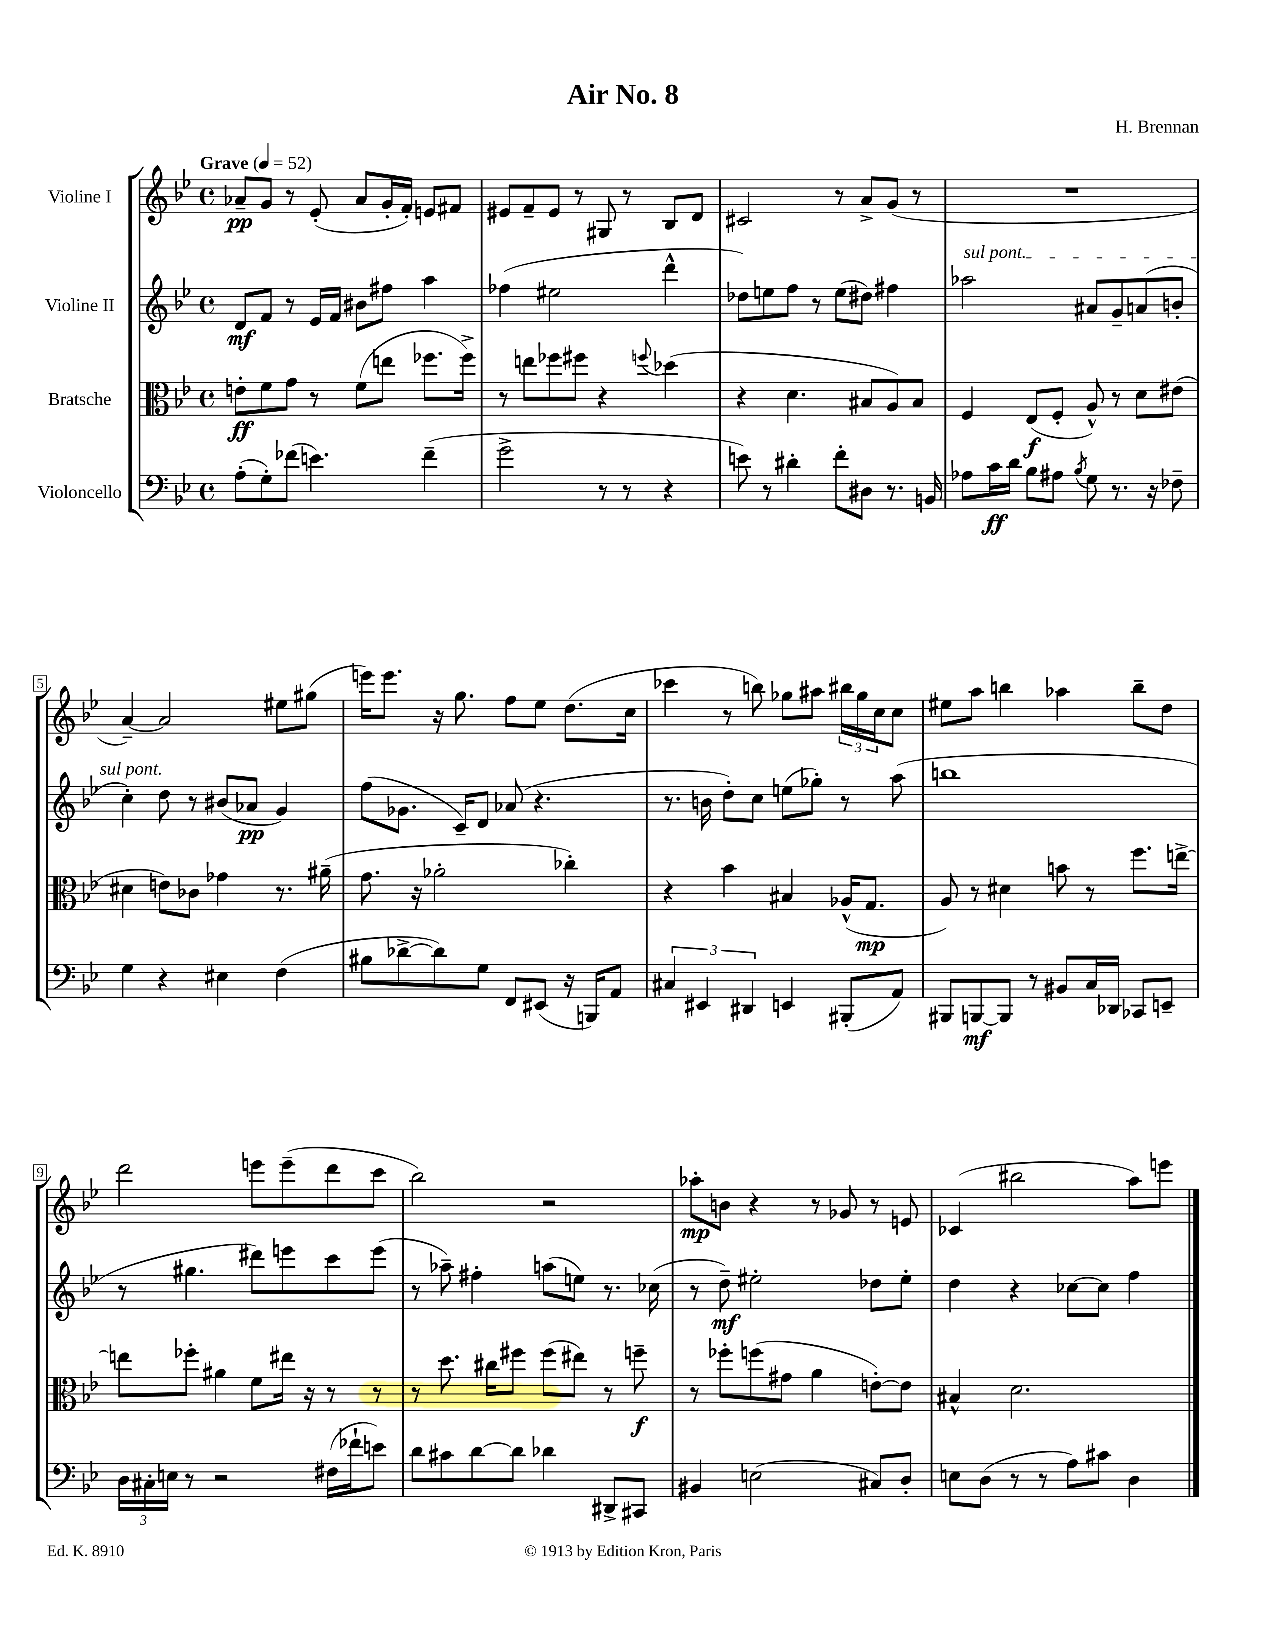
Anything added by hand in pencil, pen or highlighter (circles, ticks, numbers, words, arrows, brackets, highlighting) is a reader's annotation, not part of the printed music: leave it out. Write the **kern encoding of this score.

**kern	**kern	**kern	**kern
*staff4	*staff3	*staff2	*staff1
*clefF4	*clefC3	*clefG2	*clefG2
*k[b-e-]	*k[b-e-]	*k[b-e-]	*k[b-e-]
*M4/4	*M4/4	*M4/4	*M4/4
*met(c)	*met(c)	*met(c)	*met(c)
*MM52	*MM52	*MM52	*MM52
(8A'	8e'	8d	8a-~
8G')	8f	8f	8g
(8f-	8g	8r	8r
4.e)	8r	16e-	(8e-'
.	.	16f	.
.	(8f	8b#	8a-
.	8ee	8ff#	16g'
.	.	.	16f')
(4f-~	8.ff-	4aa	8e
.	.	.	8f#
.	16ff-^)	.	.
=	=	=	=
2g^	8r	(4ff-	8e#
.	8ee	.	8f~
.	8ff-	2ee#	8e#
.	8ff#	.	8r
8r	4r	.	8G#
8r	.	.	8r
.	8qqff	.	.
4r	(4dd-	4ddd^^	8B-
.	.	.	8d
=	=	=	=
8e)	4r	8dd-)	2c#
8r	.	8ee	.
4d#'	4.d	8ff	.
.	.	8r	.
8f'	.	(8ee	8r
8D#	8B#	8dd#)	8a^
8.r	8A)	4ff#	(8g
.	8B#	.	8r
16BB	.	.	.
=	=	=	=
8A-	4F	2aa-	1r
16c	.	.	.
16d	.	.	.
8B-	(8E-	.	.
8A#	8F'	.	.
8qB-	.	.	.
8G	8A^^)	8a#	.
8.r	8r	8g~	.
.	8d	(8a	.
16r	.	.	.
8F-~	(8e#	8b'	.
=	=	=	=
4G	4d#	4cc')	[4a~)
4r	8e)	8dd	2a]
.	8c-	8r	.
4E#	4g-	(8b#	.
.	.	8a-	.
(4F	8.r	4g)	8ee#
.	.	.	(8gg#
.	(16a#~	.	.
=	=	=	=
8B#	8.g	(8ff	16eee)
.	.	.	8.eee
[8d-^	.	8.g-	.
.	16r	.	.
8d-])	2a-'	.	16r
.	.	16c~)	8.gg
8G	.	8d	.
8FF	.	(8a-	8ff
(8EE#	.	4.r	8ee-
16r	4cc-')	.	(8.dd
16BBB)	.	.	.
8AA	.	.	.
.	.	.	16cc
=	=	=	=
6C#	4r	8.r	4ccc-
6EE#	.	.	.
.	.	16b	.
.	4b-	8dd')	8r
6DD#	.	.	.
.	.	8cc	8bb)
4EE	4B#	(8ee	8gg-
.	.	8gg-')	8aa#
(8BBB#'	(16A-^^	8r	24bb#
.	.	.	24gg-
.	8.G	.	.
.	.	.	24cc
8AA)	.	(8aa	8cc
=	=	=	=
8BBB#	8A)	1bb	8ee#
[8BBB	8r	.	8aa
8BBB]	4d#	.	4bb
8r	.	.	.
8BB#	8b	.	4aa-
16C	8r	.	.
16DD-	.	.	.
8CC-	8.ff	.	8bb~
8EE~	.	.	8dd
.	[16ee^	.	.
=	=	=	=
24D	8ee]	8r	2ddd
24C#'	.	.	.
24E	.	.	.
8r	8ff-'	4.gg#	.
2r	4a#	.	.
.	8f	8ddd#)	8eee
.	16ee#	8eee	(8eee~
.	16r	.	.
(16F#	8r	8ccc	8ddd
16f-`	.	.	.
8e)	8r	(8eee	8ccc
=	=	=	=
8d	8r	8r	2bb-)
8c#	8.dd	8aa-~)	.
[8d	.	4ff#'	.
.	16cc#	.	.
8d]	8ff#	.	.
4d-	(8ff#	(8aa	2r
.	8ee#)	8ee)	.
8DD#^	8r	8.r	.
8CC#	8ff~	.	.
.	.	(16cc-	.
=	=	=	=
4BB#	8r	8r	8aa-'
.	8ff-'	8dd~)	8b
(2E	(8ff	2ee#'	4r
.	8g#	.	.
.	4a	.	8r
.	.	.	8g-
8C#)	[8e')	8dd-	8r
8D'	8e]	8ee#'	8e
=	=	=	=
8E	4B#^^	4dd	(4c-
(8D	.	.	.
8r	2.d	4r	2bb#
8r	.	.	.
8A)	.	[8cc-	.
8c#	.	8cc-]	.
4D	.	4ff	8aa)
.	.	.	8eee
==	==	==	==
*-	*-	*-	*-
